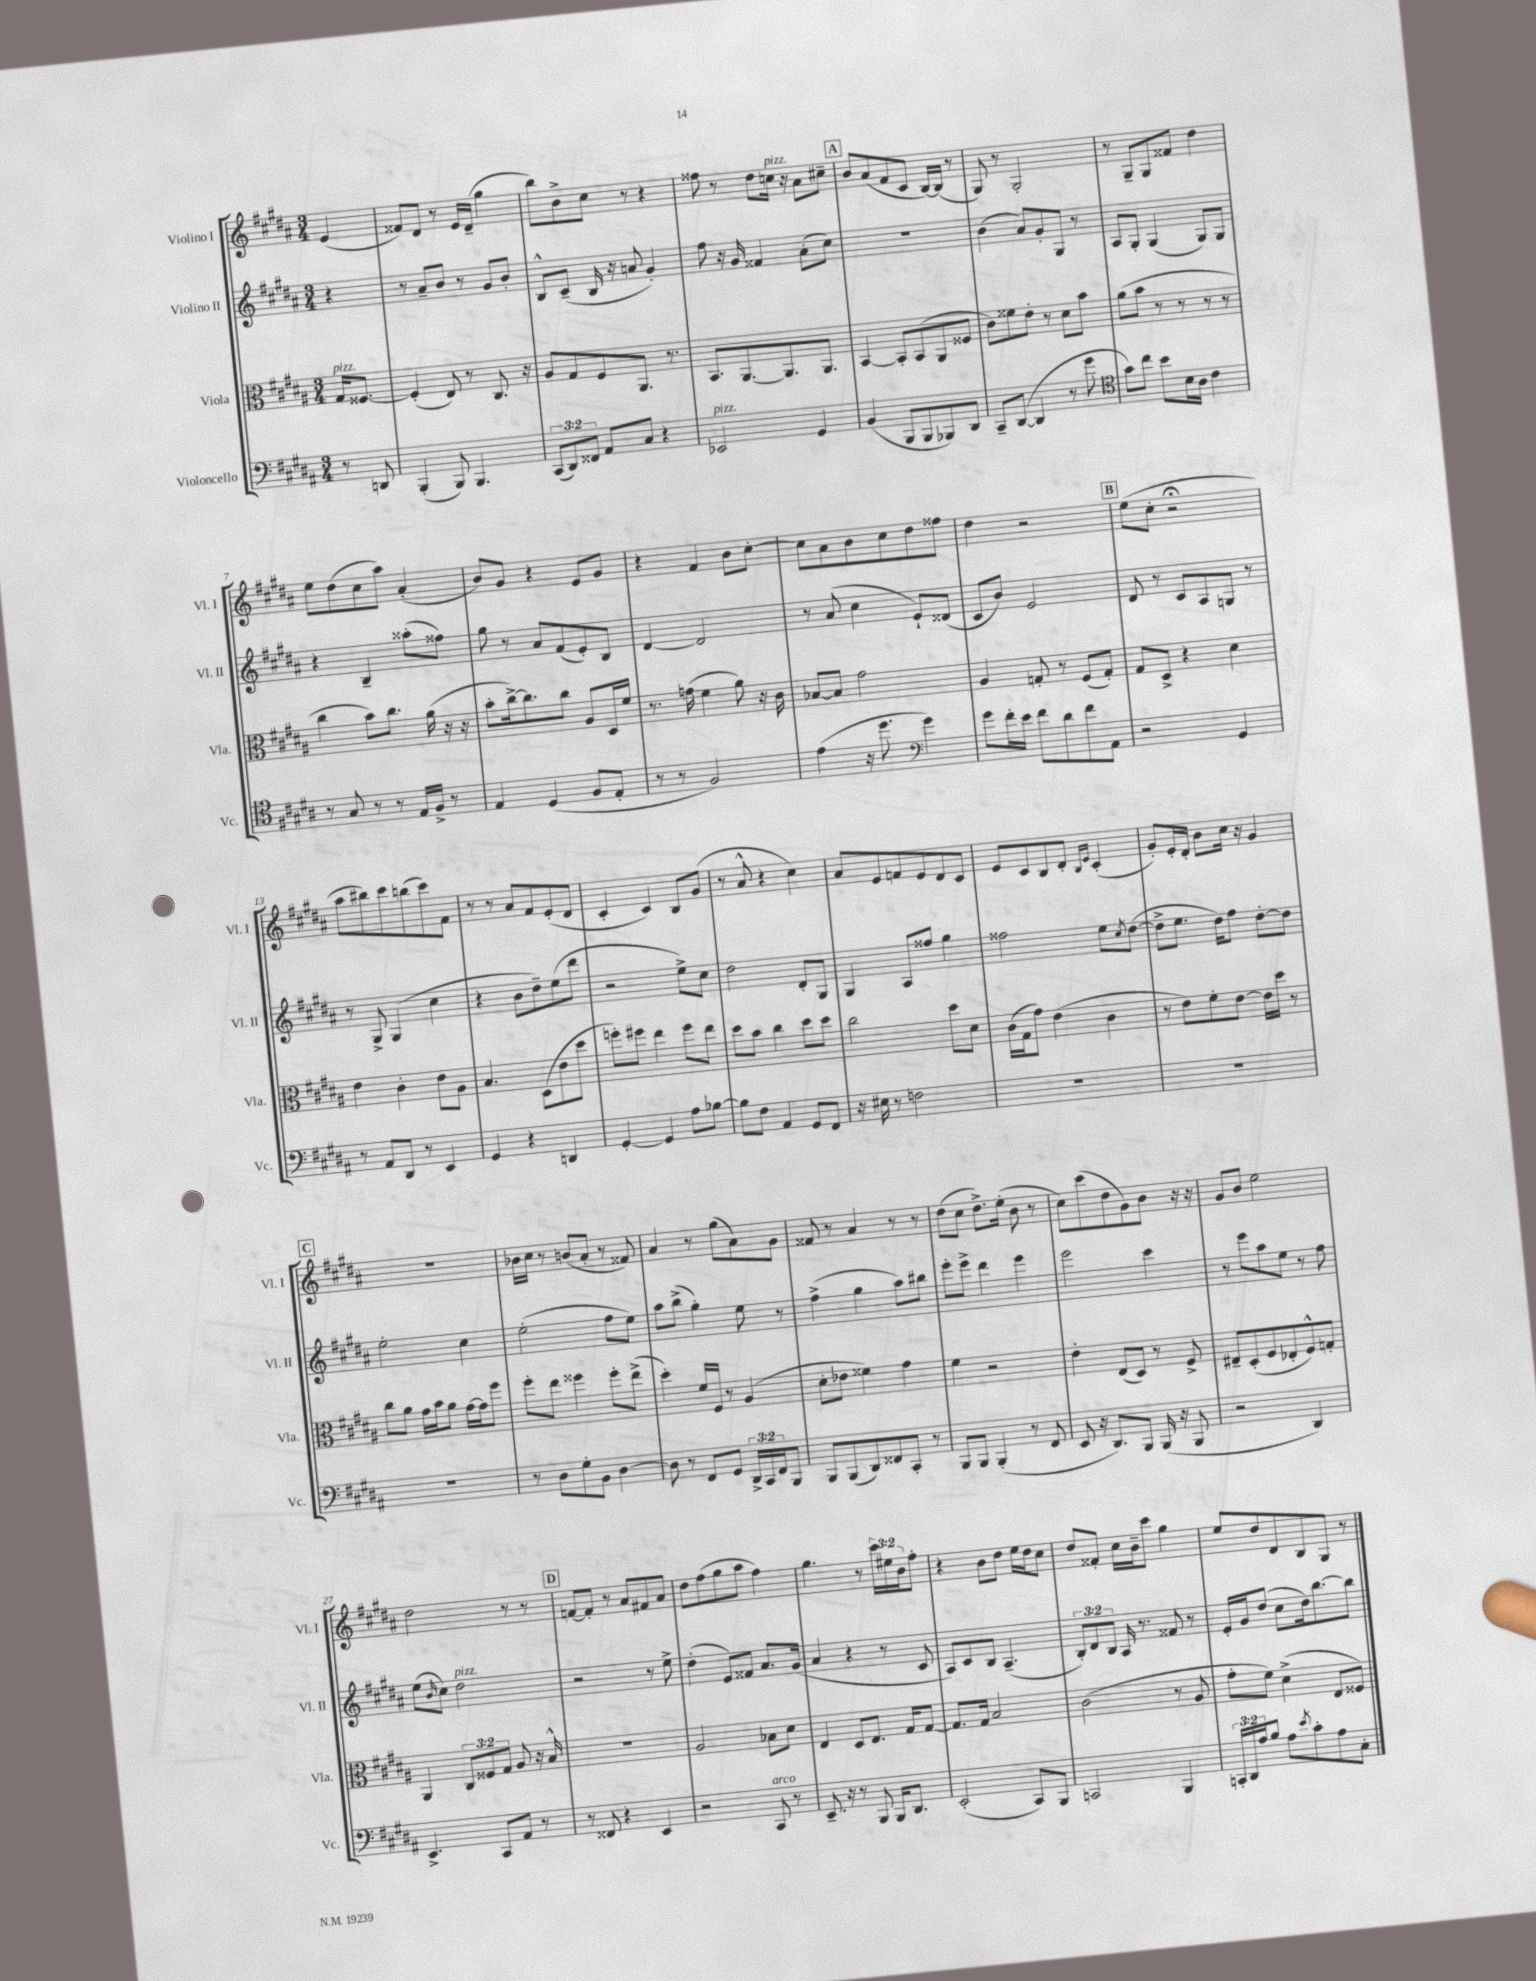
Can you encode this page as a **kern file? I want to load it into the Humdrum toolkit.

**kern	**kern	**kern	**kern
*staff4	*staff3	*staff2	*staff1
*clefF4	*clefC3	*clefG2	*clefG2
*k[f#c#g#d#a#]	*k[f#c#g#d#a#]	*k[f#c#g#d#a#]	*k[f#c#g#d#a#]
*M3/4	*M3/4	*M3/4	*M3/4
8r	16G#/LK	4r	(4e/
.	[8.F##/J	.	.
8DD/	.	.	.
=	=	=	=
(4BBB'/	(4F##'/]	8r	8f##/L)
.	.	8a#~/L	8d#/J
8BBB/)	8E/)	8b/J	8r
4.BBB/	8r	8r	16e/LL
.	.	.	(16d#~/JJ
.	8.C#/	8g#/L	4gg#\
.	.	8b'/J	.
.	16r	.	.
=	=	=	=
(12CC#/L	8A#/L	8B^^/L	8bb\L)
12DD#/)	.	.	.
.	8G#/	(8c#~/J	8b^\
12FF##/J	.	.	.
8AA#/L	8F#/	16B/	8cc#\J
.	.	16r	.
8C#/J	8.AA#/J	8a/	8r
4r	.	4g#'/)	4r
.	8.r	.	.
=	=	=	=
2EE-/	8.BB/L	8ff#\	8ff##\
.	.	16r	8r
.	[8.AA#/	16g#/	.
.	.	4f##/	8dd#\L
.	8.AA#/]	.	16cc\Jk
.	.	.	16r
4GG#/	.	(8a#'\L	8a#\L
.	8.AA#/J	.	.
.	.	8cc#\J)	8cc#~\J
=	=	=	=
(4BB/	[4BB/	2.r	8b/L
.	.	.	(8a#/
8BBB/L	8BB'/]L	.	8f#/
8BBB/	(8BB/	.	8c#/J
8BBB-/)	8AA#/	.	[16B/LL)
.	.	.	(16B/]JJ
8DD#/J	8F##/J	.	8r
=	=	=	=
8CC#~/L	8c#\L)	(4b\	8G#/)
([8DD#/J	8f##\	.	8r
4DD#/]	8e'\J	8a#/L)	2G#'/
.	8r	8g#'/	.
8r	8d#\L	8G#/J	.
8g#\	8b\J	8r	.
=	=	=	=
*clefC4	*	*	*
8g#\L)	(8a#\L	8A#/L	8r
8cc#\J	8b\J	8G#'/J	8G#~/L
8b\L	8r	(4G#/	8G#/
16B\L	8r	.	8f##/J
16A#\JJ	.	.	.
4c#\	8r	8G#/L)	4dd#\
.	8r	8G#/J	.
=	=	=	=
8r	4cc#\	4r	8ee\L
8G#/	.	.	(8dd#\
8r	8b\L)	4B~/	8cc#\
8r	8.cc#\J	.	8aa#\J)
16E/LL	.	(8aa##'\L	(4a#'/
16F#^/JJ	(16a#\	.	.
8r	16r	8ff##\J)	.
.	16r	.	.
=	=	=	=
4E/	8b'\L	8gg#\	8b/L)
.	[16cc#^\k)	8r	8g#/J
.	8.cc#\]	.	.
(4D#/	.	8a#/L	4r
.	8cc#\J	(8f#/	.
8F#/L	8A#/L	8e'/)	8e/L
8E'/J	16D#/L	8B/J	8g#/J
.	16f#/JJ	.	.
=	=	=	=
8r	8.r	[4d#/	4r
8r	.	.	.
.	(16g\	.	.
2F#/)	4f#\	2d#/]	4f#/
.	8a#\)	.	8b\L
.	16r	.	[8cc#'\J
.	16c#\	.	.
=	=	=	=
(4e\	[8B-/L	8r	8cc#\]L
.	8B-/]J	(8a#/	8a#\
16r	2g#\	4cc#\	8b\
8.dd#\	.	.	.
.	.	.	8cc#\
*clefF4	*	*	*
4g#\)	.	8e`/L)	8dd#\
.	.	(8d##/J	8ff##\J
=	=	=	=
8g#\L	4A#/	8c#/L	4dd#\
16f#'\L	.	8b/J)	.
16e\JJ	.	.	.
8f#\L	8G'/	2e/	2r
8d#\	8r	.	.
8f#\	(8F#/L	.	.
8AA#\J	8G'/J)	.	.
=	=	=	=
2r	8G#/L	8d#/	(8ee\L
.	8D#^/J	8r	8cc#'\J
.	4r	8c#/L	2r;
.	.	8A#/	.
4GG#/	4d#\	8G/J	.
.	.	8r	.
=	=	=	=
8r	4e\	8r	8aa#\L
8AA#/L	.	8G#^/	8bb#\)
8DD#/J	4c#'\	(4G#/	8ccc#\
8r	.	.	(8bb\
4EE/	8e\L	4cc#\	8ccc#\)
.	8A#\J	.	8f#\J
=	=	=	=
4GG#/	4.B/	4r	8r
.	.	.	8r
4r	.	8b\L	8a#/L
.	(8D#\L	8dd#~\)	8f#/
4DD/	8e\	(8ee\	(8e'/
.	8dd#\J	8ddd#\J	8d#/J
=	=	=	=
[4GG#'/	8ff'\L)	2r	4c#'/
.	8ff#\J	.	.
4GG#/]	4ee\	.	4c#/)
8A#\L	8ff#\L	8ee^\L)	8B/L
[8B-\J	8ee\J	8cc#\J	(8g#/J
=	=	=	=
8B-\]L	8dd#\L	2dd#\	8r
8F#\J	8b\J	.	8a#^^/
4AA#/	4cc#\	.	4r
8GG#/L	8dd#\L	8d#'/L	4cc#\)
8FF#/J	8dd#\J	8G#/J	.
=	=	=	=
16r	2cc#\	4G#/	8a#/L
16E#\	.	.	.
8r	.	.	8e/
2F\	.	8A#/L	8f/
.	.	8ff##/J	8e/
.	8dd#\L	4gg#\	8d#/
.	8d#\J	.	8c#/J
=	=	=	=
2.r	(16c#\LL	2ff##\	8e/L
.	16G#\J	.	.
.	8g#\J)	.	8c#/
.	(4e\	.	8B/
.	.	.	8d#'/J
.	.	.	16qqB/LL
.	.	.	16qqe/JJ
.	4c#\	8ee\L	(4c#'/
.	.	8qcc#/	.
.	.	([8dd#\J	.
=	=	=	=
2.r	8r	8dd#^\]L	8g#'/L)
.	8e\L)	8.ee\J	16e'/L
.	.	.	16d#'/JJ
.	8f#'\	.	8b\L
.	.	16dd#\LK)	.
.	[8e\J	8ff#\J	16cc#\Jk
.	.	.	16r
.	16e\]LL	[8dd#'\L	4g#/
.	16dd#\JJ	.	.
.	8r	8dd#\]J	.
=	=	=	=
2.r	8cc#\L	2ee'\	2.r
.	8a#\J	.	.
.	16g#\LL	.	.
.	16b\J	.	.
.	8a#\J	.	.
.	[16g#\LL	4cc#\	.
.	16g#\]J	.	.
.	8ff#\J	.	.
=	=	=	=
8r	8ff#'\L	(2ee'\	16b-\LL
.	.	.	16cc#\JJ
8D#\L	8ee\J	.	8r
8G#'\	4ff##\	.	(8b/L
8BB\J	.	.	8a#'/J
[4D#\	8ff##'\L	8ff#\L	8r
.	(8ee^\J	8ee\J)	8f##/)
=	=	=	=
8D#\]	4dd#'\)	8aa#\L	4a#/
8r	.	(8bb^\J	.
8FF#/L	16f#/LL	4gg#'\)	8r
.	16F#/JJ	.	.
8GG#/J	8r	.	(8gg#\L
24DD#^/LL	(4A#/	8ee\	8a#\)
24CC#/	.	.	.
24FF#/J	.	.	.
8BBB/J	.	8r	8g#\J
=	=	=	=
8BBB/L	8d#'\L	(4ff#^\	8f##/
(8BBB/	8e-\J	.	8r
8DD#/)	4f##\)	4gg#\	4a#/
8FF##/	.	.	.
8CC#'/J	4g#\	8aa#\L)	8r
8r	.	8bb#\J	8r
=	=	=	=
8BBB/L	4f#\	8eee'\L	(8dd#\L
8BBB/J	.	8eee^\J	8cc#\J
(4BBB'/	2r	4ddd#\	8.dd#^\L)
.	.	.	(16ee'\Jk
8r	.	4eee\	8b\
8FF#/	.	.	8r
=	=	=	=
8EE/	4e'\	2eee\	8cc#\L)
16r	.	.	(8ccc#\
8.DD#/L)	.	.	.
.	(8E/L	.	8dd#\
8BBB/J	8D#/J)	.	8g#\)
(16BBB/	8r	4ccc#\	8b\J
16r	.	.	.
8BBB/	8F#^/	.	16r
.	.	.	16r
=	=	=	=
2r	8E#~/L	8r	8g#/L
.	(8D#'/	8eee\L	8b/J
.	8F#/	8aa#\	2ee\
.	8E-'/	8ee\J	.
4DD#/)	8F#^^/)	8r	.
.	8G'/J	8ff#\	.
=	=	=	=
4.EE^/	4AA#/	(8ee\L	2dd#\
.	.	16qqb/	.
.	.	8cc#\J)	.
.	12C#/L	2dd#\	.
.	12F##/	.	.
8CC#/L	.	.	.
.	12G#/J	.	.
8AA#/J	8A#/	.	8r
8r	16r	.	8r
.	16B^^/	.	.
=	=	=	=
8r	2.r	2r	[8f/L
8FF##/	.	.	8f'/]J
4r	.	.	8r
.	.	.	8a#/L
4EE/	.	8r	8f#/
.	.	8ee^\	8a#/J
=	=	=	=
2r	2A#/	(4dd#'\	8dd#\L
.	.	.	(8ff#\
.	.	8e/L)	8gg#\
.	.	8f##/J	8aa#\J
8CC#/	8B-\L	8.a#/L	4ff#\)
8r	8d#\J	.	.
.	.	(16g#/Jk	.
=	=	=	=
8.EE~/	4E/	4a#/	4.gg#\
16r	.	.	.
8r	8D#/L	4r	.
8BBB/	8.E/J	.	8r
16BBB/LK	.	8r	24ccc#\LL
.	.	.	24ee#\
8.DD#/J	16G#/LK	.	.
.	.	.	24b\J
.	[8G#/J	8c#/	8ff#'\J
=	=	=	=
(2EE'/	8.G#/]L	8A#/L)	4r
.	.	8c#/	.
.	16G#/Jk	.	.
.	2B/	8B/J	8b\L
.	.	(4.A#~/	8dd#\J
8CC#/L)	.	.	16ee\LL
.	.	.	16dd#\J
8BBB/J	.	.	8cc#\J
=	=	=	=
2CC/	(2c#\	12B'/L)	8dd#/L
.	.	12d#/	.
.	.	.	8f##'/J
.	.	12B/J	.
.	.	16A#/	16cc#\LL
.	.	8.r	16b~\J
.	.	.	8ccc#\J
4BBB/	8r	8f##/	4gg#\
.	8A#/	8r	.
=	=	=	=
24CC'/LL	8g#'\L	16e'/LL	8ee/L
24DD#/	.	.	.
.	.	16g#/J	.
24A#/J	.	.	.
8B/J	8f#\J)	(8dd#/J	8dd#/
8A#\L	(4d#^\	8cc#\L	8d#/
8qe/	.	.	.
8c#'\	.	16dd#\k)	8B/
.	.	[8.bb\	.
8A#\	8E/L	.	8G#/J
8C#'\J	8F##/J)	8bb\]J	8r
==	==	==	==
*-	*-	*-	*-
